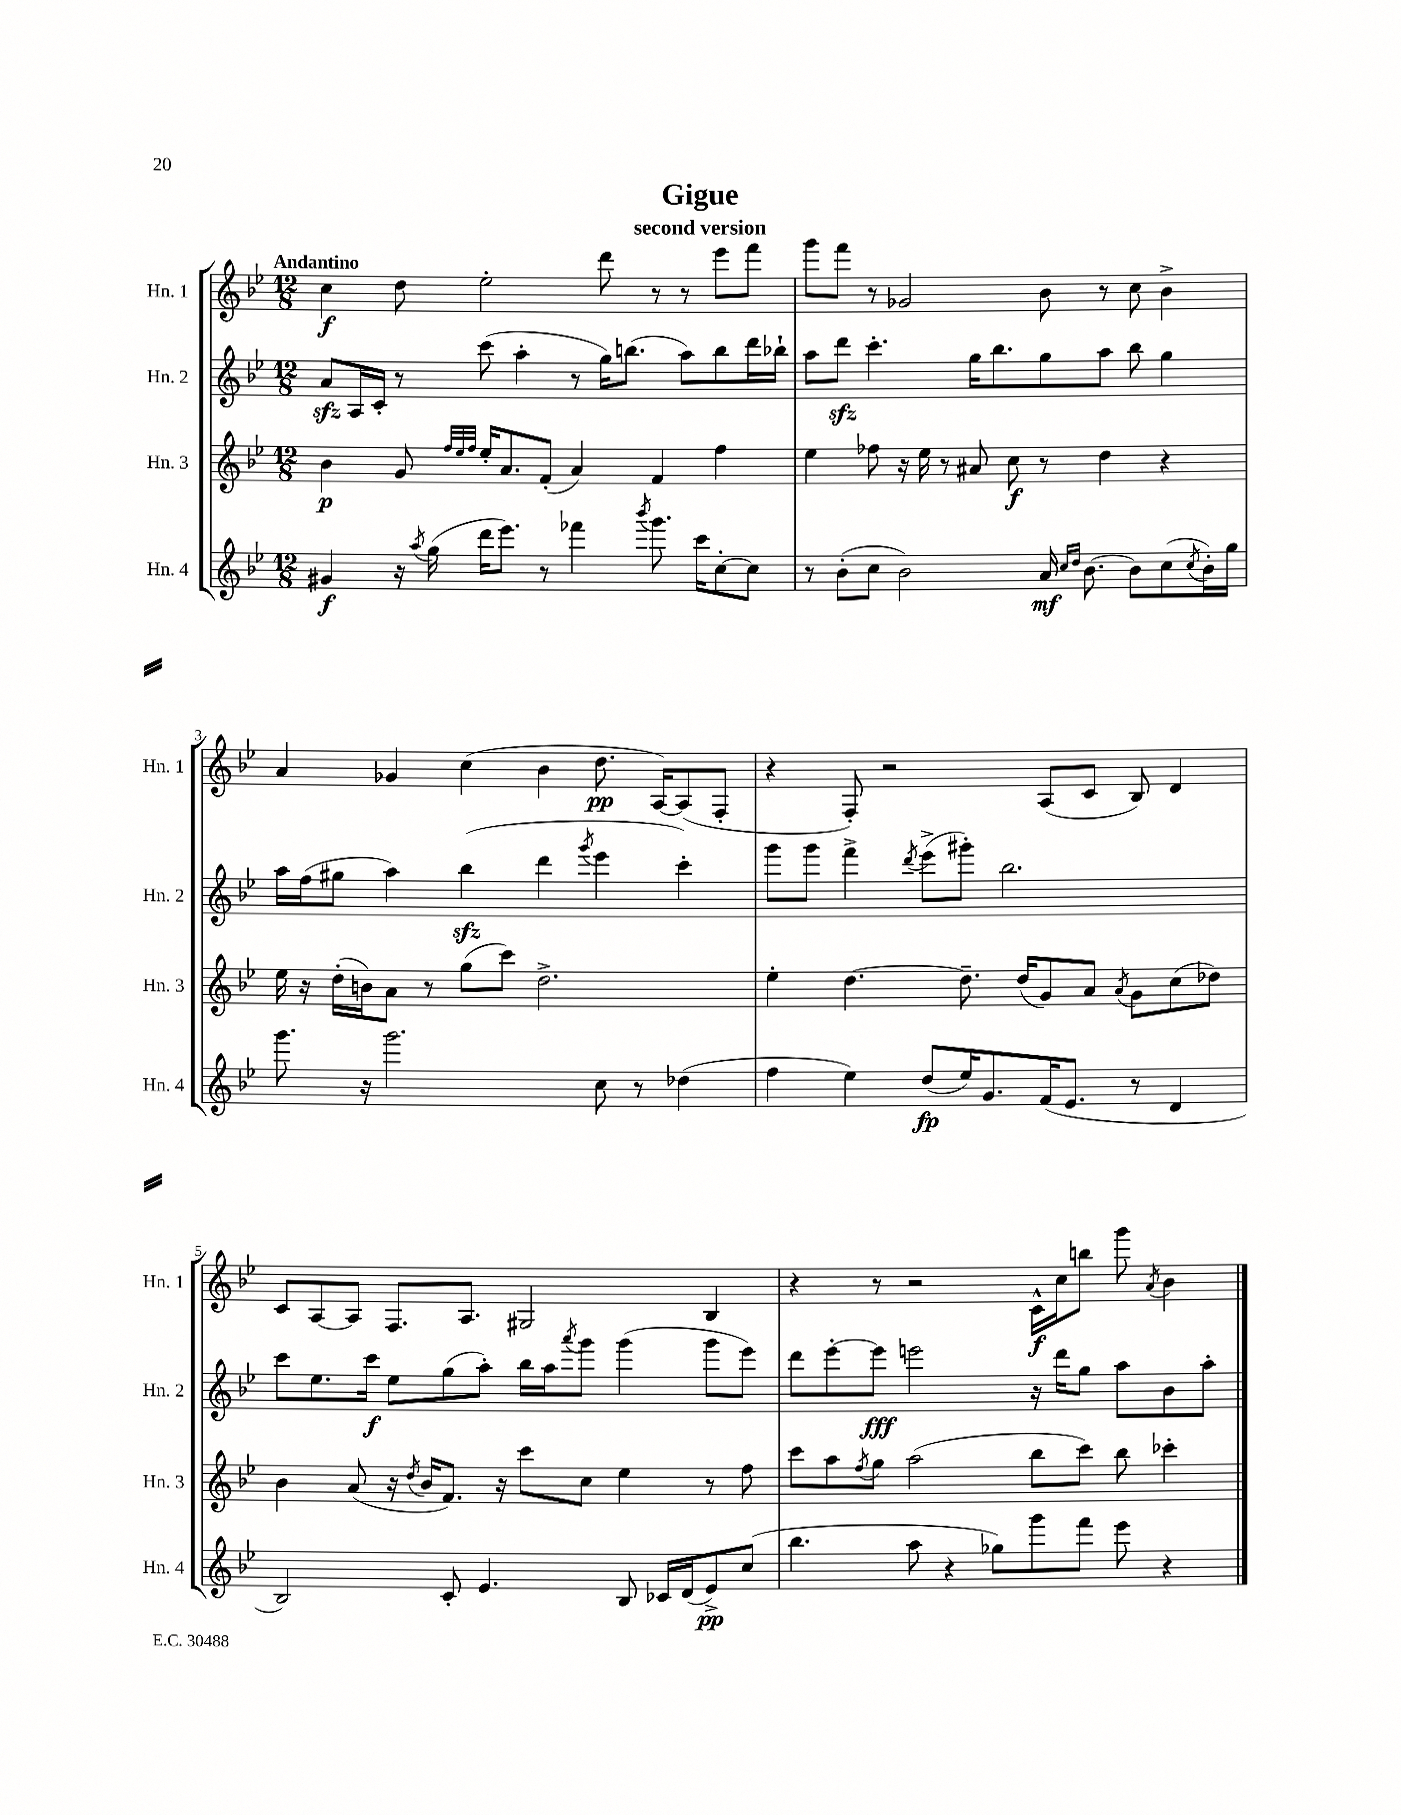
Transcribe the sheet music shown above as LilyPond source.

\header { title = "Gigue" subtitle = "second version" }
<<
\new StaffGroup <<
\new Staff = "s0" \with { instrumentName = "Hn. 1" shortInstrumentName = "Hn. 1" } {
    \clef treble \key bes \major \numericTimeSignature \time 12/8 \tempo "Andantino"
    c''4\f d''8 ees''2-. d'''8 r8 r8 ees'''8 f'''8 |
    g'''8 f'''8 r8 ges'2 bes'8 r8 c''8 bes'4-> |
    a'4 ges'4 c''4( bes'4 d''8.\pp a16~) a8( f8-. |
    r4 f8-.) r2 a8( c'8 bes8) d'4 |
    c'8 a8~ a8 f8. a8. gis2 bes4 |
    r4 r8 r2 c'16-^\f c''16 b''8 g'''8 \acciaccatura { a'8 } bes'4 \bar "|." |
}
\new Staff = "s1" \with { instrumentName = "Hn. 2" shortInstrumentName = "Hn. 2" } {
    \clef treble \key bes \major \numericTimeSignature \time 12/8
    a'8\sfz a16 c'16-. r8 c'''8( a''4-. r8 g''16) b''8.( a''8) b''8 d'''16 bes''16-! |
    a''8 d'''8\sfz c'''4.-. g''16 bes''8. g''8 a''8 bes''8 g''4 |
    a''16 f''16( gis''8 a''4) bes''4\sfz( d'''4 \acciaccatura { g'''8 } ees'''4 c'''4-.) |
    g'''8 g'''8 f'''4-> \acciaccatura { d'''8 } ees'''8->( gis'''8-.) bes''2. |
    c'''8 ees''8. c'''16\f ees''8 g''8( a''8-.) bes''16 a''16 \acciaccatura { a'''8 } g'''8 g'''4( g'''8 ees'''8) |
    d'''8 ees'''8~-. ees'''8\fff e'''2 r16 d'''16 g''8 a''8 bes'8 a''8-. \bar "|." |
}
\new Staff = "s2" \with { instrumentName = "Hn. 3" shortInstrumentName = "Hn. 3" } {
    \clef treble \key bes \major \numericTimeSignature \time 12/8
    bes'4\p g'8 \grace { f''32 ees''32 f''32 } ees''16-. a'8. f'8-.( a'4) f'4 f''4 |
    ees''4 fes''8 r16 ees''16 r8 ais'8 c''8\f r8 d''4 r4 |
    ees''16 r16 d''16-.( b'16) a'8 r8 g''8( c'''8) d''2.-> |
    ees''4-. d''4.~ d''8.-- d''16( g'8) a'8 \acciaccatura { a'8 } g'8 c''8( des''8) |
    bes'4 a'8( r16 \acciaccatura { d''8 } bes'16 f'8.) r16 c'''8 c''8 ees''4 r8 f''8 |
    c'''8 a''8 \acciaccatura { f''8 } g''8 a''2( bes''8 c'''8) bes''8 ces'''4-. \bar "|." |
}
\new Staff = "s3" \with { instrumentName = "Hn. 4" shortInstrumentName = "Hn. 4" } {
    \clef treble \key bes \major \numericTimeSignature \time 12/8
    gis'4\f r16 \acciaccatura { a''8 } g''16( d'''16 ees'''8.) r8 fes'''4 \acciaccatura { bes'''8 } g'''8. c'''16 c''8~-. c''8 |
    r8 bes'8-.( c''8 bes'2) a'16\mf \grace { c''16 d''16 } bes'8.~ bes'8 c''8( \acciaccatura { c''8 } bes'16-.) g''16 |
    g'''8. r16 g'''2. c''8 r8 des''4( |
    f''4 ees''4) d''8\fp( ees''16) g'8. f'16( ees'8. r8 d'4 |
    bes2) c'8-. ees'4. bes8 ces'16 d'16( ees'8->\pp) c''8( |
    bes''4. a''8 r4 ges''8) g'''8 f'''8 ees'''8 r4 \bar "|." |
}
>>
>>
